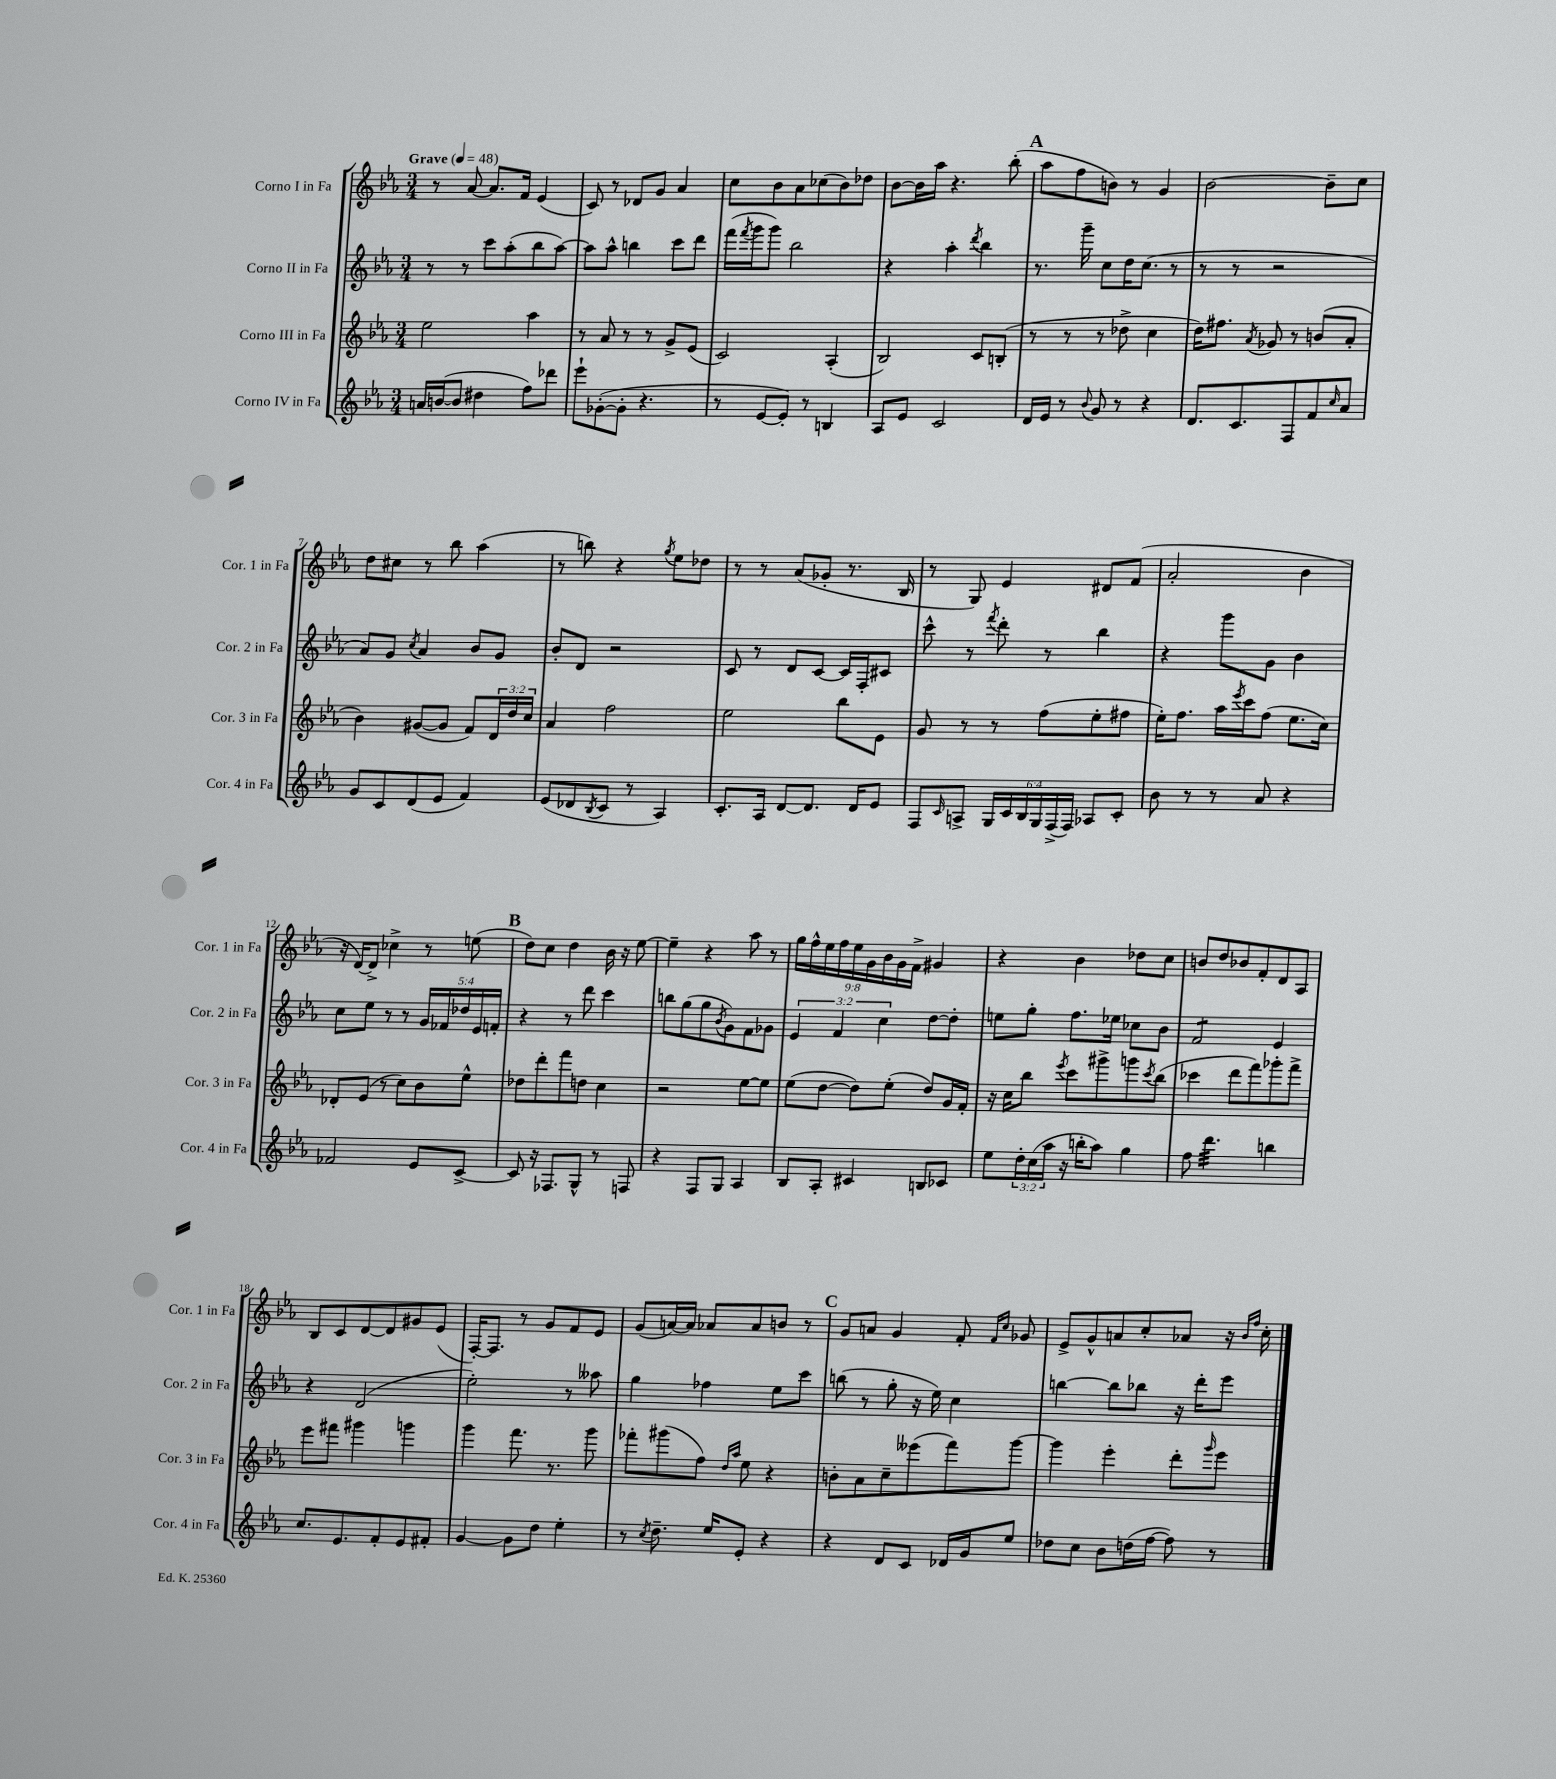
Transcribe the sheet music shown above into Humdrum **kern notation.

**kern	**kern	**kern	**kern
*staff4	*staff3	*staff2	*staff1
*clefG2	*clefG2	*clefG2	*clefG2
*k[b-e-a-]	*k[b-e-a-]	*k[b-e-a-]	*k[b-e-a-]
*M3/4	*M3/4	*M3/4	*M3/4
*MM48	*MM48	*MM48	*MM48
16a	2ee-	8r	8r
([16b	.	.	.
8b]	.	8r	[8a-
4dd#	.	8ccc	8.a-]
.	.	(8aa-'	.
.	.	.	16f
8ff)	4aa-	8bb-	(4e-
8ddd-	.	[8aa-)	.
=	=	=	=
8eee-`	8r	8aa-]	8c)
([8g-'	8a-	8aa-^^	8r
8g-']	8r	4bb	8d-
4.r	8r	.	8g
.	8g^	8ccc	4a-
.	(8e-	8ddd	.
=	=	=	=
8r	2c)	(16fff	8cc
.	.	8qfff	.
.	.	16ggg	.
[8e-	.	8ggg)	8b-
8e-'])	.	2bb-	8a-
8r	.	.	(8cc-
4B	(4A-'	.	8b-)
.	.	.	8dd-
=	=	=	=
8A-	2B-)	4r	[8b-
8e-	.	.	16b-]
.	.	.	16aa-
2c	.	4aa-'	4.r
.	.	8qddd	.
.	8c	4bb-	.
.	(8B'	.	(8bb-'
=	=	=	=
16d	8r	8.r	8aa-
16e-	.	.	.
8r	8r	.	8ff
.	.	16ggg~	.
8qqb-	.	.	.
8g	8r	8cc	8b)
8r	8dd-^	16dd	8r
.	.	(8.cc	.
4r	4cc	.	4g
.	.	8r	.
=	=	=	=
8.d	16dd)	8r	[2b-
.	8.ff#	.	.
.	.	8r	.
8.c	.	.	.
.	8qa-	.	.
.	8g-	2r	.
8F	8r	.	.
8f	(8b	.	8b-~]
16qqcc	.	.	.
8a-	8a-'	.	8cc
=	=	=	=
8g	4b-)	8a-)	8dd
8c	.	8g	8cc#
.	.	8qcc	.
(8d	([8g#	4a-	8r
8e-	8g#]	.	8bb-
4f)	8f)	8b-	(4aa-
.	24d	8g	.
.	24dd	.	.
.	24cc	.	.
=	=	=	=
(8e-	4a-	8b-'	8r
8d-	.	8d	8bb)
8qB-	.	.	.
8c	2ff	2r	4r
8r	.	.	.
.	.	.	8qgg
4A-)	.	.	8ee-
.	.	.	8dd-
=	=	=	=
8.c'	2ee-	8c	8r
.	.	8r	8r
16A-	.	.	.
[8d	.	8d	(8a-
8.d]	.	[8c	8g-'
.	8bb-	16c]	8.r
16d	.	16F'	.
8e-	8e-	8c#	.
.	.	.	16B-
=	=	=	=
8F	8g	8ccc^^	8r
16qqc	.	.	.
8A^	8r	8r	8G)
.	.	8qfff	.
24G	8r	8ddd'	4e-
24c	.	.	.
24B-	.	.	.
24G	(8ff	8r	.
(24F^	.	.	.
24F)	.	.	.
8A-	8ee-'	4bb-	8d#
8c'	8ff#	.	(8f
=	=	=	=
8b-	16ee-')	4r	2a-'
.	8.ff	.	.
8r	.	.	.
8r	16aa-	8ggg	.
.	8qeee-	.	.
.	16ccc	.	.
8a-	(8ff	8g	.
4r	8.ee-	4b-	4b-
.	16cc)	.	.
=	=	=	=
2f-	8d-'	8cc	16r
.	.	.	[16d)
.	(8e-	8ee-	8d^]
.	8r	8r	4cc-^
.	8cc)	8r	.
8e-	8b-	20g	8r
.	.	20f-	.
.	.	20dd-	.
[8c^	8ee-^^	.	(8ee
.	.	20e-	.
.	.	20f'	.
=	=	=	=
8c]	8dd-	4r	8dd)
16r	8ddd'	.	8cc
8.F-	.	.	.
.	8fff	8r	4dd
8G^^	8dd	8ddd	.
8r	4cc	4ccc	16b-
.	.	.	16r
8F	.	.	[8ee-
=	=	=	=
4r	2r	8bb	4ee-~]
.	.	(8gg	.
8F	.	8gg	4r
.	.	8qb-	.
8G	.	8g)	.
4A-	[8ee-	8f	8aa-
.	8ee-]	8g-	8r
=	=	=	=
8B-	(8ee-	6e-	18gg
.	.	.	18ff^^
.	.	.	18ee-
8A-'	[8dd	.	.
.	.	6f	18ff
.	.	.	18ee-
4c#	8dd])	.	.
.	.	.	18g
.	.	6cc	18b-
.	(8ee-'	.	.
.	.	.	18g
.	.	.	18f^
8B	8dd)	[8dd	4g#
8c-	16g	8dd']	.
.	16f'	.	.
=	=	=	=
8ee-	16r	8ee	4r
.	16cc	.	.
24dd'	8bb-	8gg'	.
(24cc	.	.	.
24aa-	.	.	.
.	8qeee-	.	.
16r	8ccc	8.ff	4b-
16bb'	.	.	.
8aa-)	8ggg#^	.	.
.	.	16ee-	.
4gg	8ggg	8cc-	8dd-
.	8qccc	.	.
.	(8bb-	8b-	8cc
=	=	=	=
8ff	4ccc-	2f	8b
4.ddd	.	.	8dd
.	8ddd	.	8b-
.	8fff)	.	8f'
4bb	8ggg-'	4e-	8d
.	8fff^	.	8A-
=	=	=	=
8.cc	8eee-	4r	8B-
.	8fff#	.	8c
8.e-	.	.	.
.	4ggg#	(2d	[8d
8f'	.	.	8d]
8e-	4ggg	.	8g#
8f#'	.	.	(8e-
=	=	=	=
[4g	4ggg	2ee-')	[16F')
.	.	.	8.F]
8g]	8.fff	.	8r
8dd	.	.	8g
.	8.r	.	.
4ee-'	.	8r	8f
.	8ggg	8aa--	8e-
=	=	=	=
8r	8fff-'	4gg	(8g
8qcc	.	.	.
8.dd~	(8ggg#	.	[16a)
.	.	.	16a]
.	8ff)	4ff-	8a-
16ee-	.	.	.
.	16qqdd	.	.
.	16qqaa-	.	.
8e-'	8ee-	.	8a-
4r	4r	8ee-	8b
.	.	8ccc	8r
=	=	=	=
4r	8b'	(8bb	8g
.	8a-	8r	8a
8d	8cc~	8gg'	4g
8c	(8eee--	16r	.
.	.	16ee-)	.
16d-	8fff)	4cc	8f'
16g	.	.	.
.	.	.	16qqf
.	.	.	16qqcc
8ee-	[8ggg	.	8g-
=	=	=	=
8dd-	4ggg]	[4bb	8e-^
8cc	.	.	8g^^
8b-	4eee-'	8bb]	8a
(16dd	.	8bb-	8cc'
[16ff	.	.	.
8ff])	8ddd'	16r	8a-
.	.	16ddd'	.
.	16qqggg	.	.
8r	8eee-	8eee-	16r
.	.	.	16qqb-
.	.	.	16qqff
.	.	.	16cc'
==	==	==	==
*-	*-	*-	*-
